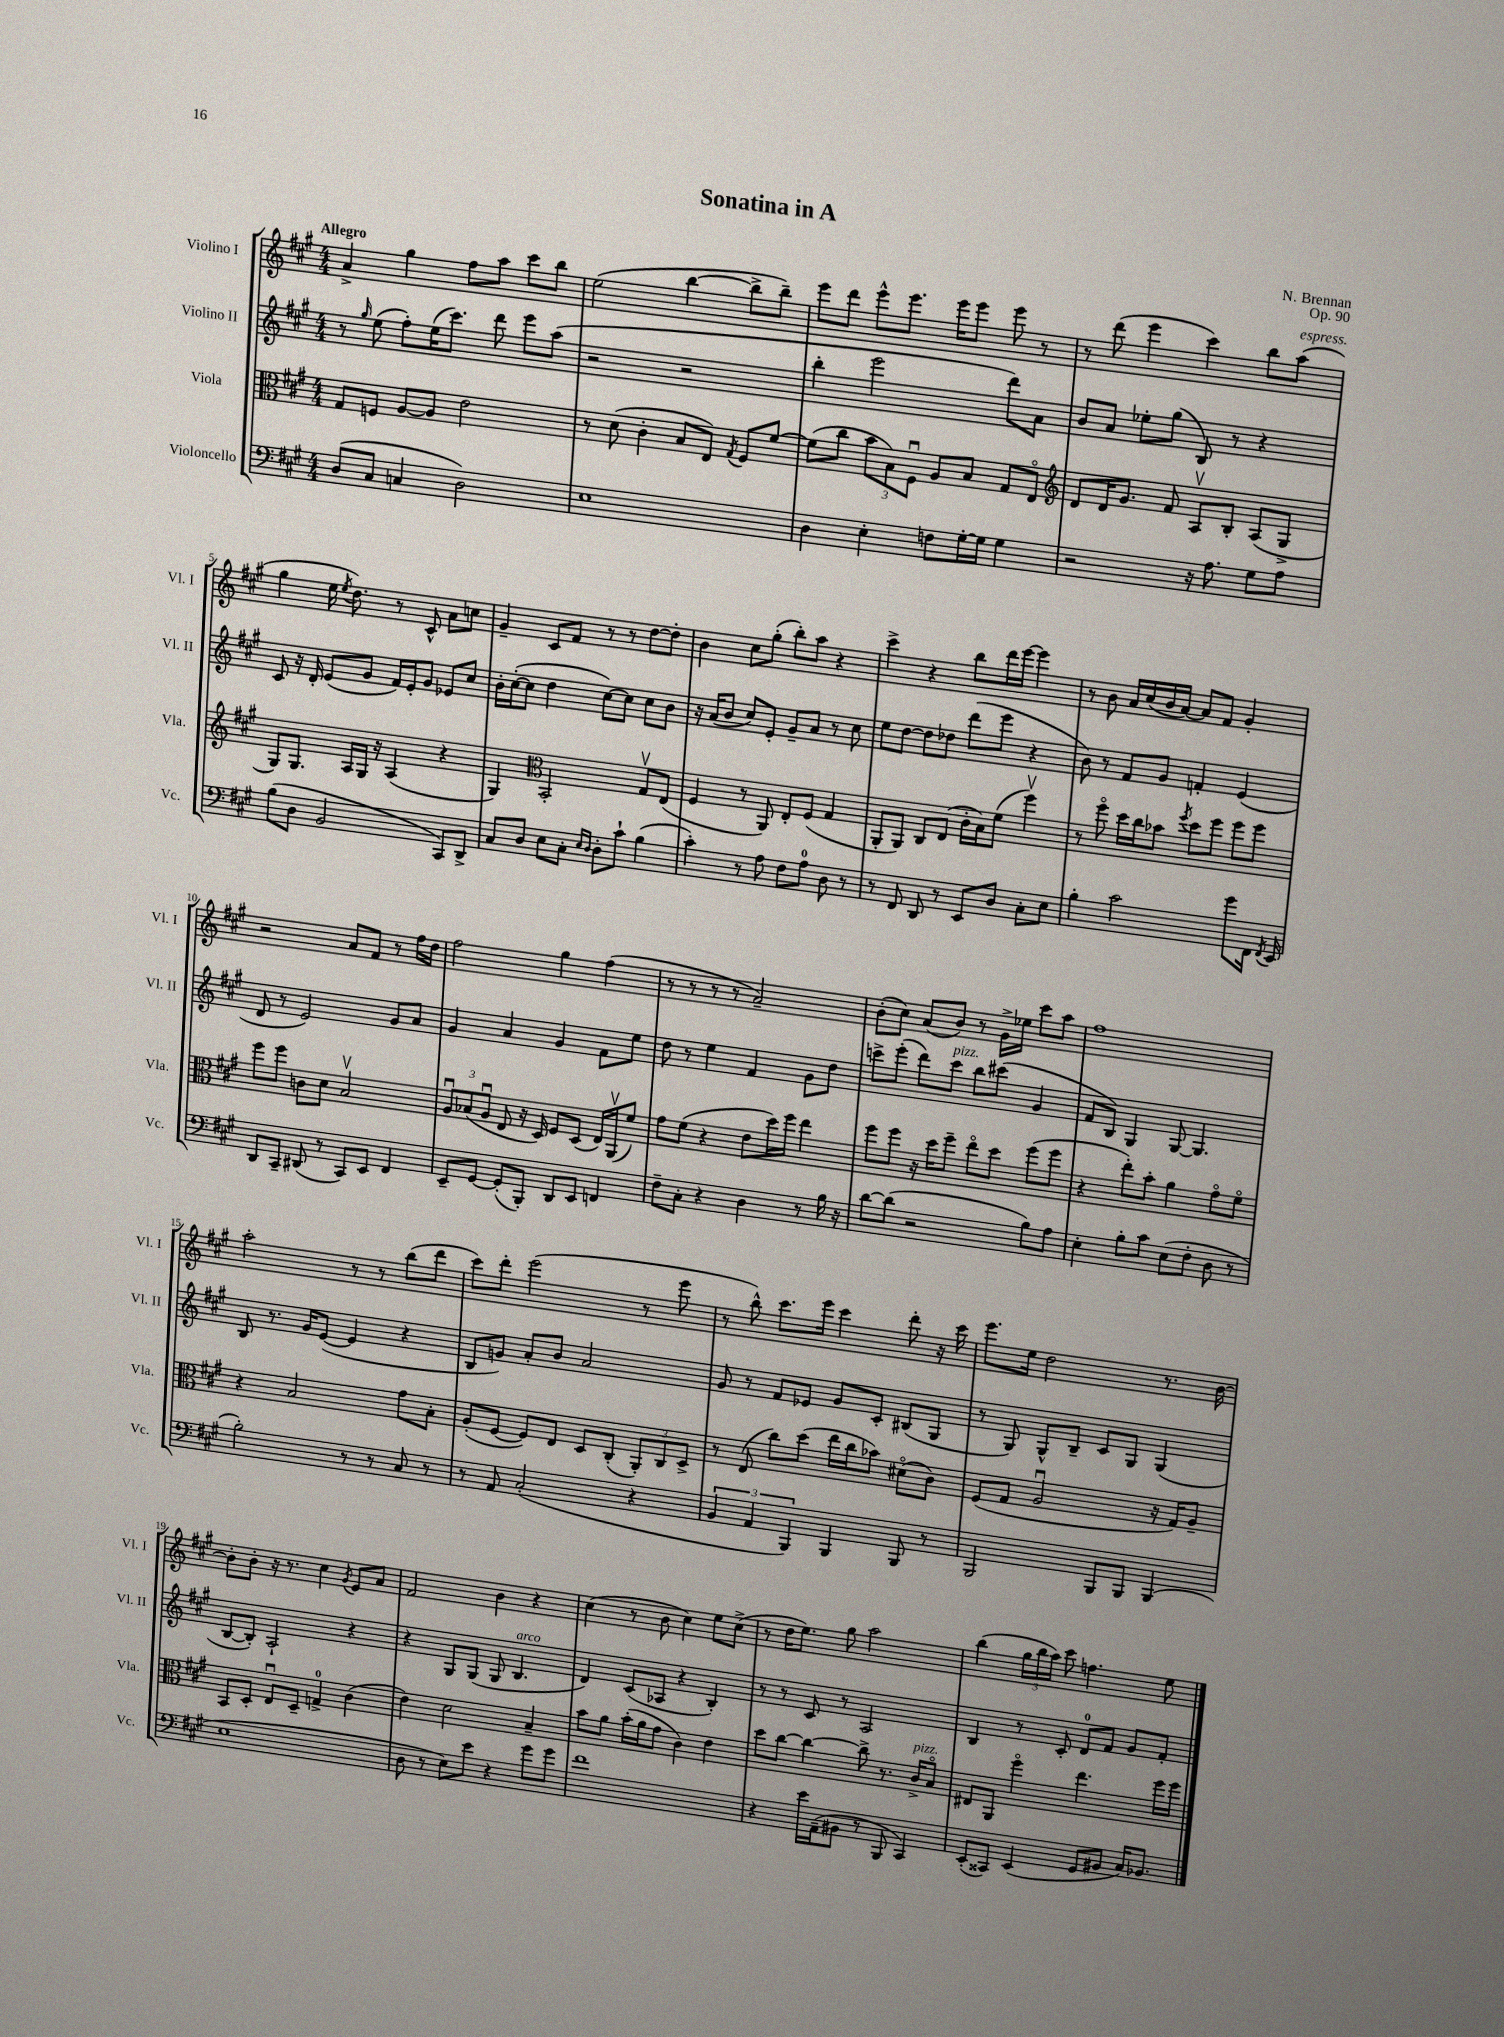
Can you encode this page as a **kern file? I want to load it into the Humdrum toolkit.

**kern	**kern	**kern	**kern
*part4	*part3	*part2	*part1
*staff4	*staff3	*staff2	*staff1
*I"Violoncello	*I"Viola	*I"Violino II	*I"Violino I
*I'Vc.	*I'Vla.	*I'Vl. II	*I'Vl. I
*clefF4	*clefC3	*clefG2	*clefG2
*k[f#c#g#]	*k[f#c#g#]	*k[f#c#g#]	*k[f#c#g#]
*M4/4	*M4/4	*M4/4	*M4/4
=1	=1	=1	=1
!	!	!	!LO:TX:a:B:t=Allegro
(8D/L	8G#/L	8r	4a^/
.	.	16qqgg#/	.
8C#/J	8Fn/J	(8ee\	.
4Cn/	[8A/L	8ff#'\L)	4gg#\
.	8A/J]	(16ee\K	.
.	.	8.ccc#\J)	.
2D\)	2e\	.	8ff#\L
.	.	8ddd\	8aa\J
.	.	8eee\L	8ccc#\L
.	.	(8aa\J	8bb\J
=2	=2	=2	=2
1E	8r	2r	(2ee\
.	(8d\	.	.
.	4c#'\	.	.
.	8B/L	2r	[4bb\
.	8E/J)	.	.
.	8qG#/	.	.
.	8F#/L	.	8bb^\L]
.	[8f#/J	.	8bb~\J)
=3	=3	=3	=3
4D\	(8f#\L]	4bb'\	8eee\L
.	8cc#\J	.	8ddd\J
4E'\	12b\L	2eee\	8eee^^\L
.	12B\)	.	.
.	.	.	8.eee\J
.	12F#u\J	.	.
8Fn\L	8A/L	.	.
.	.	.	16eee\KL
[16G#'\L	8B/J	.	8eee\J
16G#\JJ]	.	.	.
4G#\	8G#/L	8ddd\L)	8eee\
.	8E/J	8a\J	8r
=4	=4	=4	=4
*	*clefG2	*	*
2r	8d/L	8b/L	8r
.	16d/K	8a/J	(8ddd\
.	8.g#/J	.	.
.	.	8ee-X'\L	4eee\
.	8f#/	(8gg#\J	.
16r	8Av/L	8B/)	4ccc#\)
8.A\	.	.	.
.	8B'/J	8r	.
8G#\L	(8A/L	4r	8bb\L
!	!	!	!LO:TX:a:i:t=espress.
8A\J	8G#^/J	.	(8aa\J
!!LO:LB:g=z
=5	=5	=5	=5
(8B\L	8G#/L)	8c#/	4gg#\
8D\J	8.G#/J	16r	.
.	.	16d'/	.
2BB/	.	(8e/L	16ee\
.	.	.	8qee/
.	16A/LL	.	8.dd\)
.	16G#/JJ	8g#/J	.
.	16r	.	.
.	(4A/	16f#/LL)	8r
.	.	16e'/J	.
.	.	8g#/J	8c#^^/
8CC#/L)	4r	8e-X/L	8a\L
8DD^/J	.	8cc#/J	8ccn\J
=6	=6	=6	=6
8C#/L	4G#/)	16b'\LL	4g#~/
.	.	([16cc#'\J	.
8D/J	.	8cc#\J]	.
*	*clefC3	*	*
8E\L	2BB'/	4dd\	8c#/L
8C#'\J	.	.	8f#/J
16qqE/LL	.	.	.
16qqD/JJ	.	.	.
8D'\L	.	[8cc#\L)	8r
8c#`\J	.	8cc#\J]	8r
(4B\	8G#v/L	8cc#\L	[8dd\L
.	(8E/J	8b\J	8dd'\J]
=7	=7	=7	=7
4c#'\)	4F#/	16r	4b\
.	.	(16a/KL	.
.	.	8b/J	.
8r	8r	8cc#/L)	8cc#\L
8A\	8AA/)	8e'/J	(8gg#'\J
8F#\L	8E'/L	8g#~/L	8bb'\L)
8A\J	(8F#/J	8a/J	8aa\J
8D\	4G#/	8r	4r
8r	.	8cc#\	.
=8	=8	=8	=8
8r	8AA'/L	8ee\L	4ccc#^\
8FF#/	8AA/J)	[8dd\J	.
8DD/	8C#/L	8dd\L]	4r
8r	(8E/J	8dd-X\J	.
8EE/L	16c#'\LL	(8ddd\L	8bb\L
.	16B\J)	.	.
8D/J	(8f#\J	8eee\J	16ddd\L
.	.	.	[16eee\JJ
8C#'\L	4ff#v\)	4r	4eee\]
8E\J	.	.	.
=9	=9	=9	=9
4B'\	8r	8b\)	8r
.	8ff#\	8r	8b\
2c#\	16dd\LL	8f#/L	16a/LL
.	16cc#\J	.	(16cc#/
.	8b-X\J	8g#/J	16b/
.	.	.	[16a/JJ)
.	8qff#/	.	.
.	8dd\L	4fn'/	8a/L]
.	8ff#\J	.	8f#/J
8g#\L	8ff#\L	(4e/	4g#'/
16FF#\Jk	8ff#\J	.	.
8qFF#/	.	.	.
16EE/	.	.	.
!!LO:LB:g=z
=10	=10	=10	=10
8DD/L	8ff#\L	8d/	2r
8CC#~/J	8ff#\J	8r	.
(8DD#X/	8cn\L	2e/)	.
8r	8d\J	.	.
8CC#/L)	2Bv/	.	8a/L
8EE/J	.	.	8f#/J
4FF#/	.	8g#/L	8r
.	.	8a/J	16ff#\LL
.	.	.	16dd\JJ
=11	=11	=11	=11
8EE~/L	12Au/L	4g#/	2ff#\
.	(12B-X/	.	.
[8GG#/J	.	.	.
.	12Au/J	.	.
(8GG#'/L]	8E/	4a/	.
8BBB'/J)	16r	.	.
.	16D/)	.	.
8DD/L	8F#/L	4g#/	4gg#\
8EE/J	(8D/J	.	.
4FFn/	16E/LL)	8f#\L	(4ff#\
.	(16AAv/J	.	.
.	8f#/J)	8ee\J	.
=12	=12	=12	=12
8F#~\L	8g#\L	8dd\	8r
8C#'\J	(8f#\J	8r	8r
4r	4r	4ee\	8r
.	.	.	8r
4D\	8e\L	4f#/	2a~/)
.	16dd\L)	.	.
.	16ff#\JJ	.	.
8r	4ee\	8g#\L	.
16B\	.	8dd\J	.
16r	.	.	.
=13	=13	=13	=13
[8d\L	8ff#\L	8cccn^\L	(8b'\L
(8d\J]	8ff#\J	(8eee'\J	8cc#\J)
2r	16r	8ddd\L)	(8a/L
.	16dd\KL	.	.
!	!	!LO:TX:a:i:t=pizz.	!
.	8ff#~\J	8ccc\J	8b/J)
.	8ee\L	8bb\L	8r
.	8dd\J	(8ccc#X\J	16g#^\LL
.	.	.	16ee-X\JJ
8B\L)	(8ff#\L	4g#/	8ccc#\L
8A\J	8ff#\J	.	8aa\J
=14	=14	=14	=14
4E'\	4r	8f#/L	1ff#
.	.	8B/J)	.
8B'\L	8ee'\L)	4G#/	.
8c#\J	8b'\J	.	.
(8E\L	4a\	[8G#/	.
8F#'\J	.	4.G#/]	.
8D\	8g#\L	.	.
8r	8f#\J	.	.
!!LO:LB:g=z
=15	=15	=15	=15
2B'\)	4r	8B/	2aa'\
.	.	8.r	.
.	2B/	.	.
.	.	16g#/KL	.
.	.	([8e/J	.
8r	.	4e/]	8r
8r	.	.	8r
8C#/	8g#\L	4r	(8bb\L
8r	8B'\J	.	8ddd\J
=16	=16	=16	=16
8r	(8A'/L	8B/L	8ccc#\L)
8AA/	[8F#/J	8gn/J)	8ddd'\J
(2C#'/	8F#/L])	8a'/L	(2eee\
.	8E/J	8b/J	.
.	8D/L	2a/	.
.	(8C#'/J	.	.
4r	12AA'/L)	.	8r
.	12C#/	.	.
.	.	.	8eee\
.	12D^/J	.	.
=17	=17	=17	=17
6BB/	8r	8g#/	8r
.	(8E/	8r	8bb^^\)
6AA/	.	.	.
.	8cc#\L)	8f#/L	8.ccc#\L
6BBB/)	.	.	.
.	(8dd\J	8e-X/J	.
.	.	.	16eee\Jk
4BBB/	16ee\LL	8g#/L	4ccc#\
.	16cc#\J	.	.
.	8b-X\J)	8c#'/J	.
8BBB/	(8d#X\L	(8B#X/L	8ddd'\
8r	8c#\J)	8G#/J	16r
.	.	.	16ccc#\
=18	=18	=18	=18
2BBB/	(8F#/L	8r	8.eee\L
.	8G#/J	8G#/)	.
.	.	.	16ee\Jk
.	2Au/	8G#^^/L	2dd\
.	.	8B~/J	.
8BBB/L	.	8c#/L	.
8BBB/J	.	8G#/J	.
(4BBB/	16r	(4G#/	8.r
.	16G#/KL)	.	.
.	8A~/J	.	.
.	.	.	[16b\
!!LO:LB:g=z
=19	=19	=19	=19
1E	8BB/L	[8B/L	8b'\L]
.	8D'/J	8B'/J])	8b'\J
.	8Eu/L	2A`/	16r
.	.	.	8.r
.	8D~/J	.	.
.	4Gn^/	.	4cc#\
.	.	.	8qg#/
.	(4c#\	4r	8e/L
.	.	.	8a/J
=20	=20	=20	=20
8D\	4e\)	4r	2f#/
8r	.	.	.
8E\L)	2d\	8G#/L	.
8e\J	.	(8G#/J	.
4r	.	8G#/	4b\
!	!	!LO:TX:a:i:t=arco	!
.	.	4.B/	.
8g#\L	4B~/	.	4r
8g#\J	.	.	.
=21	=21	=21	=21
1f#	8b\L	4d/)	(4cc#\
.	8a\J	.	.
.	(16b'\LL	(8c#/L	8r
.	16a\J	.	.
.	8g#\J	8A-X/J	8b\
.	4c#\)	4r	4cc#\)
.	4e\	4B'/)	8ee\L
.	.	.	(8cc#^\J
=22	=22	=22	=22
4r	8dd\L	8r	8r
.	[8cc#\J	8r	16dd\KL
.	.	.	8.ee\J)
16e\LL	4cc#\_	8c#/	.
(16AA~\J	.	.	.
8BB#X\J	.	8r	8gg#\
8r	8cc#^\]	2A/	2aa\
8BBB/	8.r	.	.
4CC#/)	.	.	.
!	!LO:TX:a:i:t=pizz.	!	!
.	16c#^/KL	.	.
.	8B/J	.	.
=23	=23	=23	=23
(8EE'/L	8E#X/L	4B/	(4bb\
8CC##X/J)	8AA/J	.	.
(4EE/	4ff#\	8r	24gg#\LL
.	.	.	24bb\
.	.	.	24aa\JJ)
.	.	8c#'/	8ccc#\
8GG#/L	4.ee\	8d/L	4.ffn\
8BB#X/J	.	8f#/J	.
16C#/KL)	.	8g#/L	.
8.BB-X/J	.	.	.
.	16ff#\LL	8f#'/J	8ee\
.	16ff#\JJ	.	.
==	==	==	==
*-	*-	*-	*-
